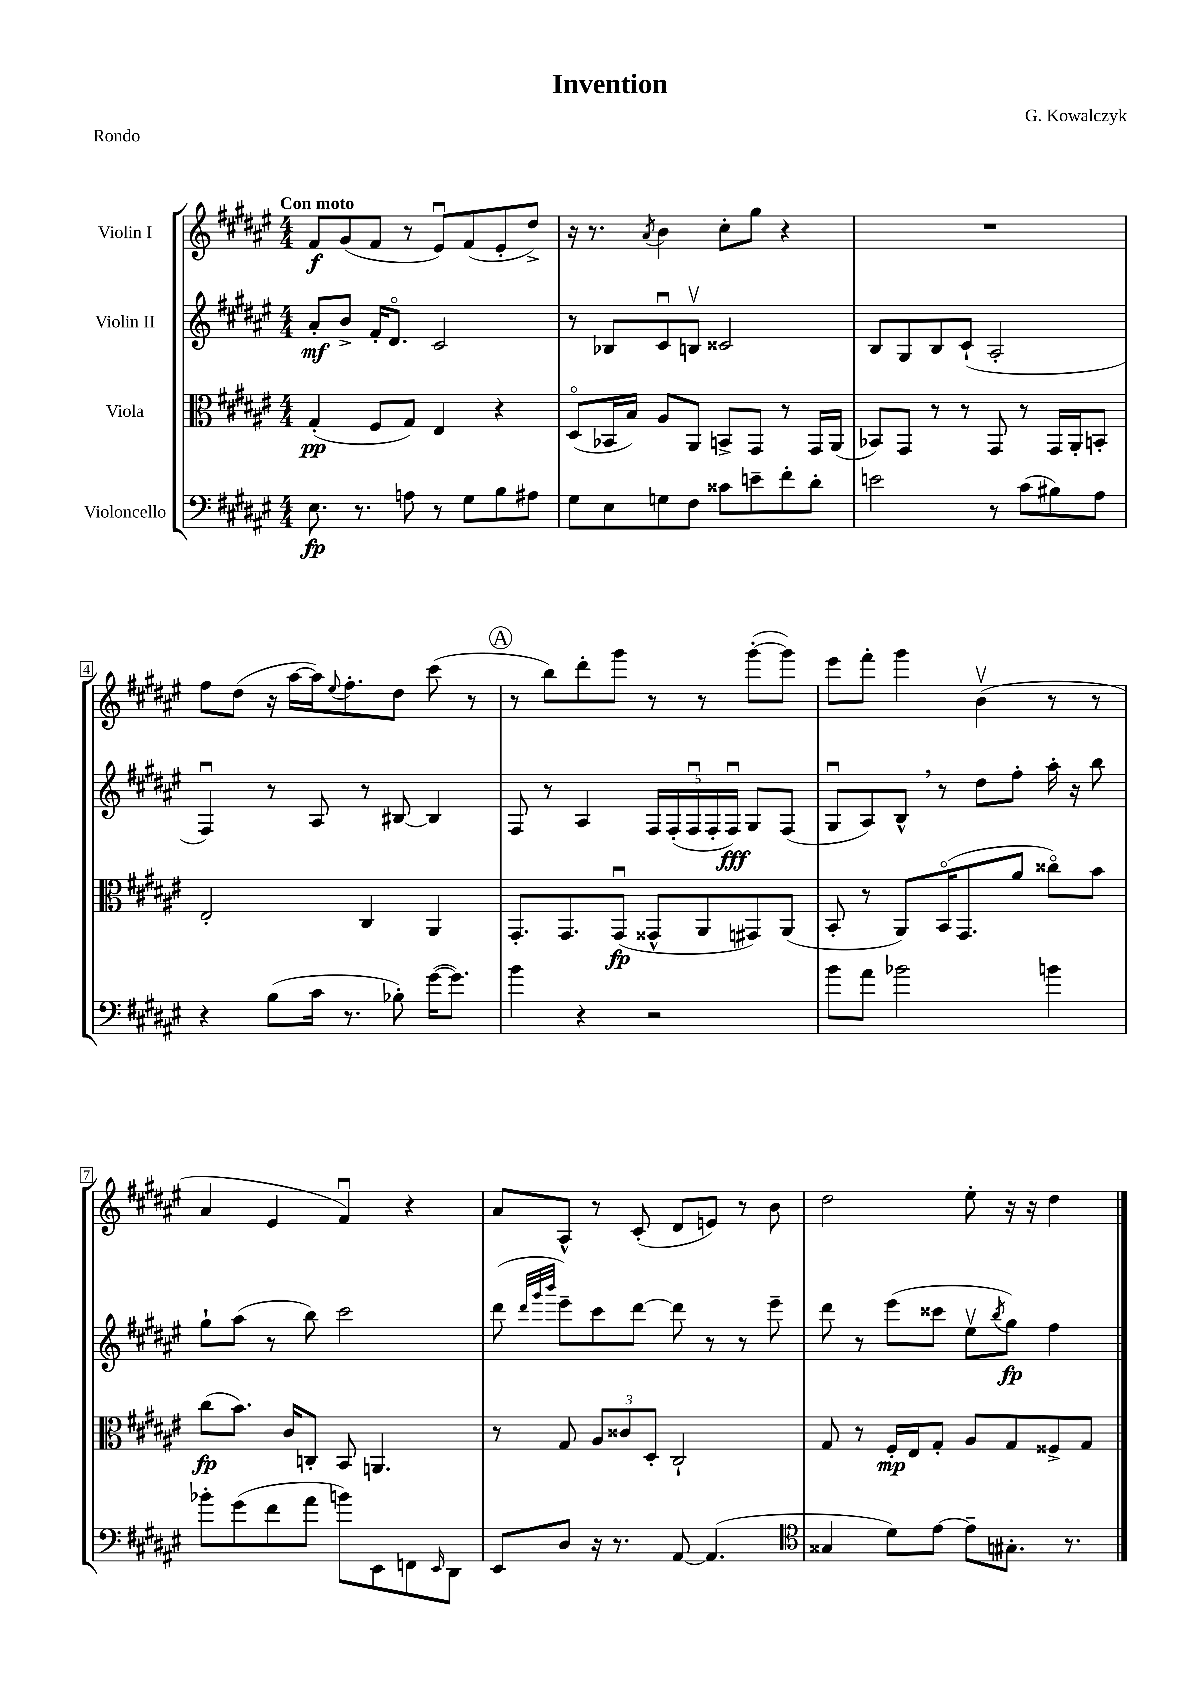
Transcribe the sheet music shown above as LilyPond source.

\header { title = "Invention" composer = "G. Kowalczyk" piece = "Rondo" }
<<
\new StaffGroup <<
\new Staff = "s0" \with { instrumentName = "Violin I" } {
    \clef treble \key fis \major \numericTimeSignature \time 4/4 \tempo "Con moto"
    fis'8\f gis'8( fis'8 r8 eis'8\downbow) fis'8( eis'8-. dis''8->) |
    r16 r8. \acciaccatura { ais'8 } b'4 cis''8-. gis''8 r4 |
    R1 |
    fis''8 dis''8( r16 ais''16~ ais''16) \appoggiatura { eis''8 } fis''8.-. dis''8 cis'''8( r8 |
    \mark \markup { \circle "A" } r8 b''8) dis'''8-. gis'''8 r8 r8 gis'''8~-.( gis'''8) |
    eis'''8 fis'''8-. gis'''4 b'4\upbow( r8 r8 |
    ais'4 eis'4 fis'4\downbow) r4 |
    ais'8 ais8-^ r8 cis'8-.( dis'8 e'8) r8 b'8 |
    dis''2 eis''8-. r16 r16 dis''4 \bar "|." |
}
\new Staff = "s1" \with { instrumentName = "Violin II" } {
    \clef treble \key fis \major \numericTimeSignature \time 4/4
    ais'8-.\mf b'8-> fis'16-. dis'8.\flageolet cis'2 |
    r8 bes8 cis'8\downbow b8\upbow cisis'2 |
    b8 gis8 b8 cis'8-!( ais2-. |
    fis4\downbow) r8 ais8 r8 bis8~ bis4 |
    \mark \markup { \circle "A" } fis8 r8 ais4 \tuplet 5/4 { fis16 fis16-.( fis16\downbow fis16-. fis16\downbow\fff) } gis8 fis8( |
    gis8\downbow ais8) b8-^ \breathe r8 dis''8 fis''8-. ais''16-. r16 b''8 |
    gis''8-! ais''8( r8 b''8) cis'''2 |
    dis'''8( \grace { dis'''32 gis'''32 b'''32 } eis'''8--) cis'''8 dis'''8~ dis'''8 r8 r8 eis'''8-- |
    dis'''8 r8 eis'''8( cisis'''8 eis''8\upbow \acciaccatura { b''8 } gis''8\fp) fis''4 \bar "|." |
}
\new Staff = "s2" \with { instrumentName = "Viola" } {
    \clef alto \key fis \major \numericTimeSignature \time 4/4
    gis4-.\pp( fis8 gis8) eis4 r4 |
    dis8\flageolet( bes,16 b16) ais8 ais,8 b,8-> gis,8 r8 gis,16 ais,16( |
    bes,8) gis,8 r8 r8 gis,8 r8 gis,16 ais,16-. b,8-. |
    eis2-. cis4 ais,4 |
    \mark \markup { \circle "A" } gis,8.-. gis,8. gis,8\downbow\fp( gisis,8-^ ais,8 gis,8) ais,8( |
    b,8-. r8 ais,8) b,16\flageolet( gis,8. ais'8 cisis''8\flageolet) b'8 |
    cis''8\fp( b'8.) cis'16 c8-. b,8 a,4. |
    r8 gis8 \tuplet 3/2 { ais8 cisis'8 dis8-. } cis2-! |
    gis8 r8 fis16-.\mp eis16 gis8-. ais8 gis8 fisis8-> gis8 \bar "|." |
}
\new Staff = "s3" \with { instrumentName = "Violoncello" } {
    \clef bass \key fis \major \numericTimeSignature \time 4/4
    eis8.\fp r8. a8 r8 gis8 b8 ais8 |
    gis8 eis8 g8 fis8 cisis'8 e'8-- fis'8-. dis'8-. |
    e'2 r8 cis'8( bis8) ais8 |
    r4 b8( cis'16 r8. bes8-.) gis'16~( gis'8.) |
    \mark \markup { \circle "A" } b'4 r4 r2 |
    b'8 ais'8 bes'2 b'4 |
    bes'8-. gis'8( fis'8 ais'8 b'8) eis,8 f,8 \grace { eis,16 } dis,8 |
    eis,8 dis8 r16 r8. ais,8~ ais,4.( |
    \clef tenor gisis4 dis'8) eis'8~ eis'8-- gis8.-. r8. \bar "|." |
}
>>
>>
\layout { \context { \Score \override BarNumber.stencil = #(make-stencil-boxer 0.1 0.3 ly:text-interface::print) } }
